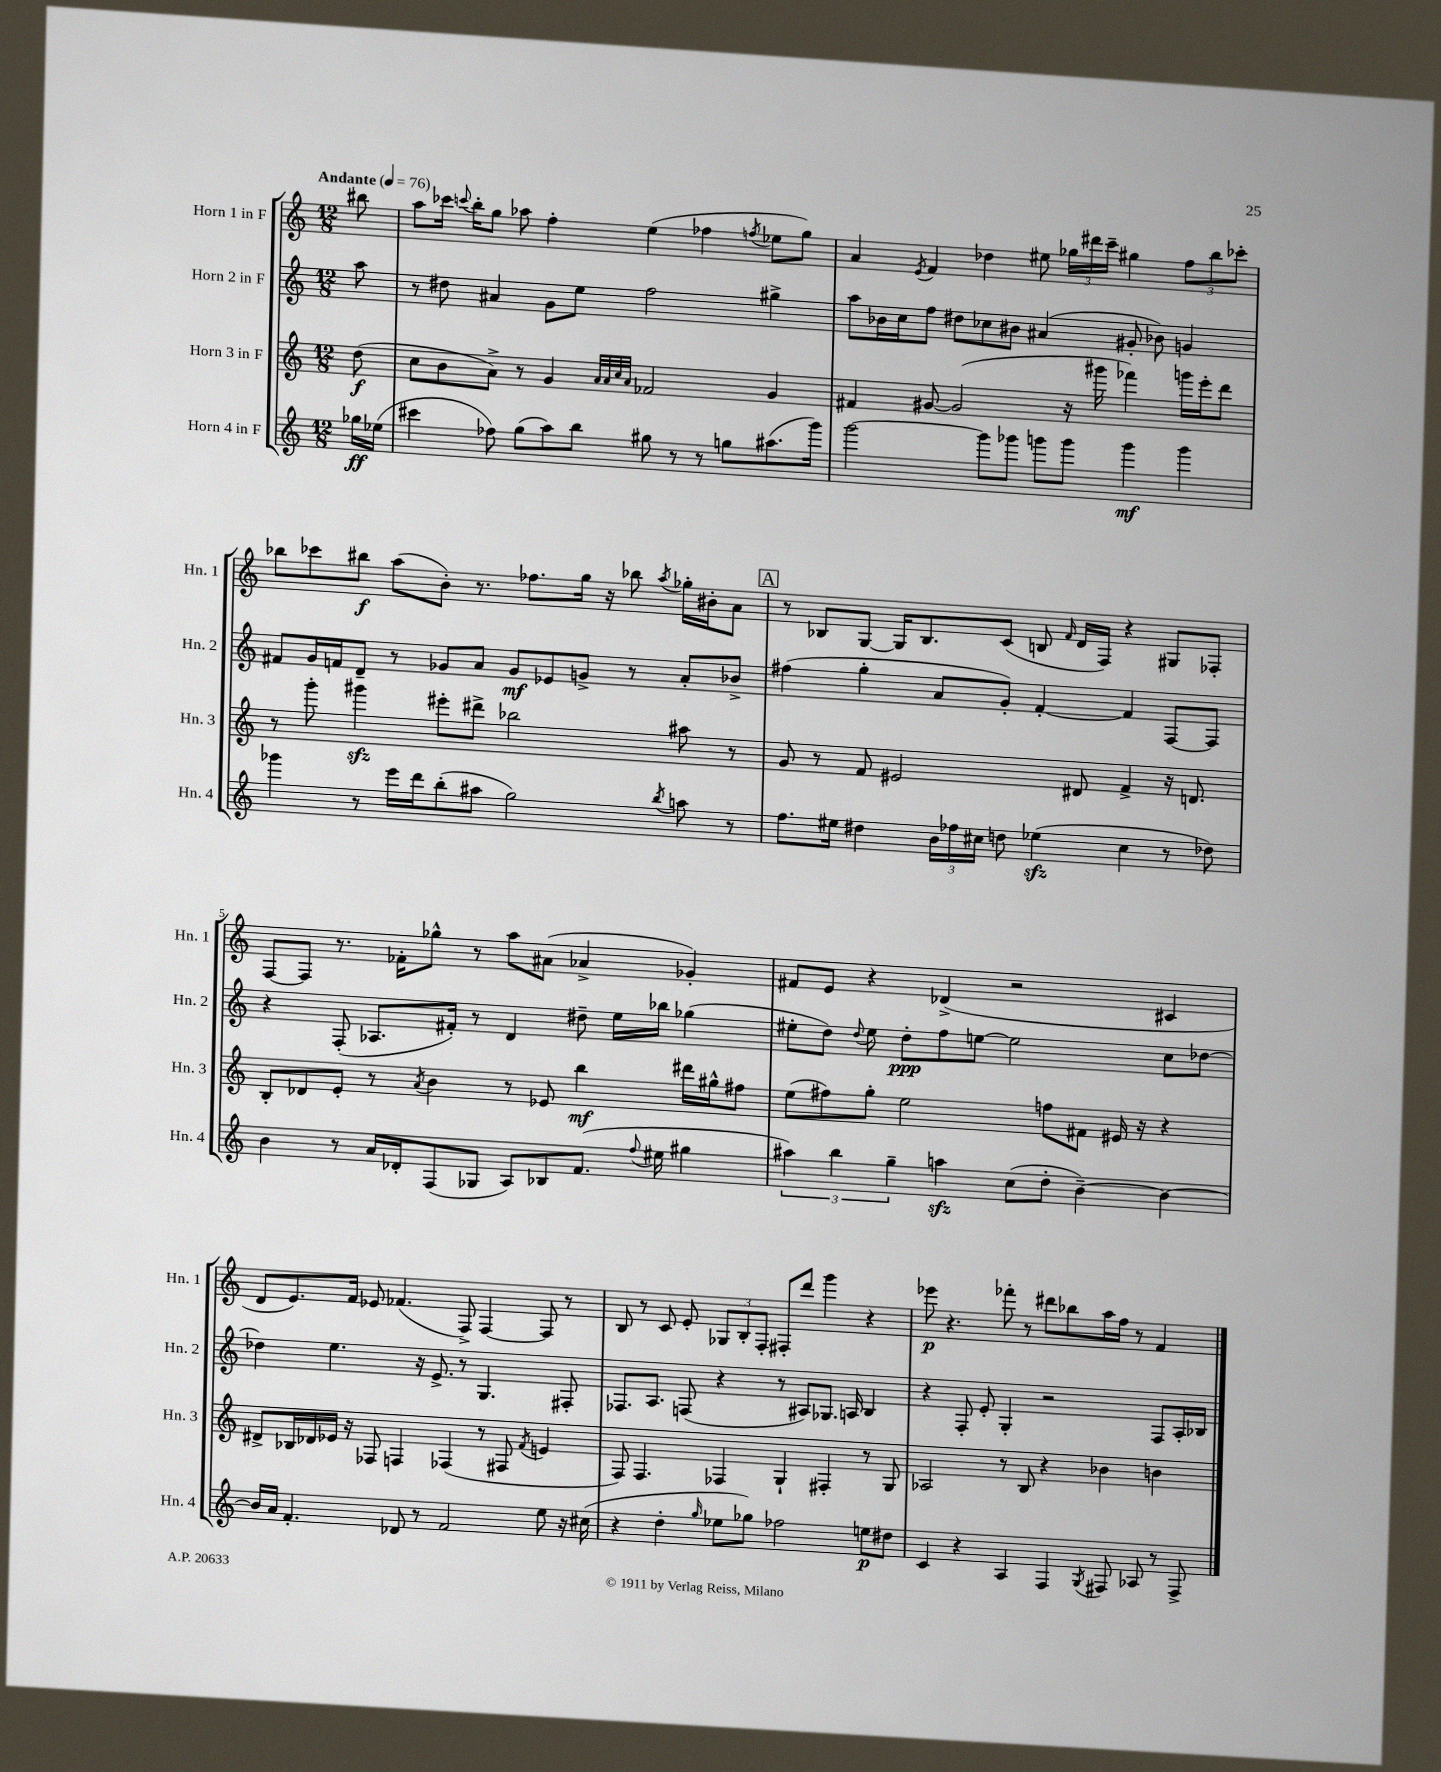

**kern	**dynam	**kern	**dynam	**kern	**dynam	**kern	**dynam
*part4	*part4	*part3	*part3	*part2	*part2	*part1	*part1
*staff4	*staff4	*staff3	*staff3	*staff2	*staff2	*staff1	*staff1
*I"Horn 4 in F	*	*I"Horn 3 in F	*	*I"Horn 2 in F	*	*I"Horn 1 in F	*
*I'Hn. 4	*	*I'Hn. 3	*	*I'Hn. 2	*	*I'Hn. 1	*
*clefG2	*	*clefG2	*	*clefG2	*	*clefG2	*
*k[]	*	*k[]	*	*k[]	*	*k[]	*
*M12/8	*	*M12/8	*	*M12/8	*	*M12/8	*
*MM76	*	*MM76	*	*MM76	*	*MM76	*
=	=	=	=	=	=	=	=
!	!	!	!	!	!	!LO:TX:a:B:t=Andante	!
16gg-X\LL	ff	(8dd\	f	8aa\	.	8bb#X\	.
(16ee-X\JJ	.	.	.	.	.	.	.
=1	=1	=1	=1	=1	=1	=1	=1
4ccc#X\	.	8cc\L	.	8r	.	8aa\L	.
.	.	8b\	.	8dd#X\	.	16ccc-X\Jk	.
.	.	.	.	.	.	8qqcccn/	.
.	.	.	.	.	.	16bb'\KL	.
8ff-X\)	.	8a^\J)	.	4a#X/	.	8gg\J	.
(8gg\L	.	8r	.	.	.	8aa-X\	.
8aa\)	.	4g/	.	8g\L	.	4ff'\	.
8bb\J	.	.	.	8ee\J	.	.	.
.	.	32qqa/LLL	.	.	.	.	.
.	.	32qqa/	.	.	.	.	.
.	.	32qqcc/	.	.	.	.	.
.	.	32qqa/JJJ	.	.	.	.	.
8gg#X\	.	2f-X/	.	2ff\	.	(4ee\	.
8r	.	.	.	.	.	.	.
8r	.	.	.	.	.	4ff-X\	.
8ggn\L	.	.	.	.	.	.	.
.	.	.	.	.	.	8qffn/	.
(8.aa#X\	.	4g/	.	4gg#X^\	.	8ee-X\L	.
.	.	.	.	.	.	8gg\J)	.
16ggg\Jk)	.	.	.	.	.	.	.
=2	=2	=2	=2	=2	=2	=2	=2
[2ggg\	.	4f#X/	.	8aa\L	.	4a/	.
.	.	.	.	16b-X\L	.	.	.
.	.	.	.	16cc\J	.	.	.
.	.	.	.	.	.	8qe/	.
.	.	[8g#X/	.	8ff\J	.	4f/	.
.	.	(2g#/]	.	8dd#X\L	.	.	.
8ggg\L]	.	.	.	8cc-X\	.	4dd-X\	.
8ggg-X\J	.	.	.	8b#X\J	.	.	.
8gggn\L	.	.	.	(4a#X/	.	8ee#X\	.
8ggg\J	.	16r	.	.	.	24gg-X\LL	.
.	.	.	.	.	.	24ddd#X\	.
.	.	16ggg#X\	.	.	.	.	.
.	.	.	.	.	.	24ccc~\JJ	.
4ggg\	mf	4fff-X\)	.	8g#X'/	.	4gg#X\	.
.	.	.	.	8b-X\)	.	.	.
4ggg\	.	16gggn\LL	.	4gn/	.	12ff\L	.
.	.	16eee'\J	.	.	.	.	.
.	.	.	.	.	.	12bb\	.
.	.	8ddd\J	.	.	.	.	.
.	.	.	.	.	.	12ccc-X'\J	.
!!LO:LB:g=z
=3	=3	=3	=3	=3	=3	=3	=3
4ggg-X\	.	8r	.	8f#X/L	.	8bb-X\L	.
.	.	8ggg'\	.	16g/L	.	8ccc-X\	.
.	.	.	.	16fn/J	.	.	.
8r	.	4ggg#Xzz\	.	8d~/J	.	8bb#X\J	f
16eee\LL	.	.	.	8r	.	(8aa\L	.
16ddd\J	.	.	.	.	.	.	.
(8bb'\	.	8eee#X'\L	.	8g-X/L	.	8b'\J)	.
8aa#X\J	.	8ddd#X^\J	.	8a/J	.	8.r	.
2gg\)	.	2bb-X\	.	8g-/L	mf	.	.
.	.	.	.	.	.	8.ff-X\L	.
.	.	.	.	8e-X/	.	.	.
.	.	.	.	8gn^/J	.	16gg\Jk	.
.	.	.	.	.	.	16r	.
.	.	.	.	8r	.	8bb-X\	.
8qbb/	.	.	.	.	.	8qaa/	.
8aan\	.	8aa#X\	.	8a'/L	.	16gg-X'\LL	.
.	.	.	.	.	.	16b#X'\J	.
8r	.	8r	.	8b-X^/J	.	8a\J	.
!!LO:REH:place=s1:t=A
=4	=4	=4	=4	=4	=4	=4	=4
8.ff\L	.	8g/	.	(4ff#X\	.	8r	.
.	.	8r	.	.	.	8B-X/L	.
16ee#X\Jk	.	.	.	.	.	.	.
4dd#X\	.	8f/	.	4gg'\	.	[8G/J	.
.	.	2e#X/	.	.	.	16G/KL]	.
.	.	.	.	.	.	8.B-/	.
24b\LL	.	.	.	8a/L	.	.	.
24ff-X\	.	.	.	.	.	.	.
24cc#X\JJ	.	.	.	.	.	.	.
8ddn\	.	.	.	8g'/J)	.	(8c/J	.
(4ee-Xzz\	.	.	.	[4f'/	.	8Bn/	.
.	.	.	.	.	.	16qqf/	.
.	.	8d#X/	.	.	.	16d/LL	.
.	.	.	.	.	.	16F/JJ)	.
4cc#\	.	4f^/	.	4f/]	.	4r	.
8r	.	16r	.	[8F/L	.	8G#X/L	.
.	.	8.dn/	.	.	.	.	.
8dd-X\)	.	.	.	8F/J]	.	8F-X'/J	.
!!LO:LB:g=z
=5	=5	=5	=5	=5	=5	=5	=5
4b\	.	8B'/L	.	4r	.	[8F/L	.
.	.	8d-X/	.	.	.	8F/J]	.
8r	.	8e'/J	.	(8F'/	.	8.r	.
16a/LL	.	8r	.	8.A-X/L	.	.	.
16d-X'/J	.	.	.	.	.	16f-X'\KL	.
.	.	8qa/	.	.	.	.	.
(8F/	.	4b\	.	.	.	8gg-X^^\J	.
.	.	.	.	16f#X'/Jk)	.	.	.
8G-X/J	.	.	.	8r	.	8r	.
8A/L)	.	8r	.	4d/	.	8aa\L	.
8B-X/	.	8e-X/	.	.	.	(8a#X\J	.
(8.f/J	.	4bb\	mf	8dd#X~\	.	4a-X^/	.
.	.	.	.	16ee\LL	.	.	.
8qqff/	.	.	.	.	.	.	.
16ee#X\	.	.	.	16bb-X\JJ	.	.	.
4gg#X\	.	16ddd#X\LL	.	(4gg-X\	.	4g-X'/)	.
.	.	16gg#X^^\J	.	.	.	.	.
.	.	8ff#X\J	.	.	.	.	.
=6	=6	=6	=6	=6	=6	=6	=6
6aa#X\)	.	(8ee\L	.	8ee#X'\L	.	8f#X/L	.
.	.	8ff#X\)	.	8dd\J)	.	8e/J	.
6bb\	.	.	.	.	.	.	.
.	.	.	.	8qqdd/	.	.	.
.	.	8gg'\J	.	8ee#\	.	4r	.
6gg~\	.	.	.	.	.	.	.
.	.	2ee\	.	8dd'\L	ppp	.	.
4aanzz\	.	.	.	8ff\	.	(4d-X^/	.
.	.	.	.	[8een\J	.	.	.
(8cc\L	.	.	.	2ee\]	.	2r	.
8dd'\J	.	8ffn\L	.	.	.	.	.
[4b~\)	.	8f#X\J	.	.	.	.	.
.	.	16e#X/	.	.	.	.	.
.	.	16r	.	.	.	.	.
4b\_	.	4r	.	8cc\L	.	4c#X/	.
.	.	.	.	[8dd-X\J	.	.	.
!!LO:LB:g=z
=7	=7	=7	=7	=7	=7	=7	=7
16b/LL]	.	8d#X^/L	.	4dd-X\]	.	8d/L	.
16a/JJ	.	.	.	.	.	.	.
4.f'/	.	16B-X/L	.	.	.	8.e/)	.
.	.	16d-X/	.	.	.	.	.
.	.	16e-X/JJ	.	4.ee\	.	.	.
.	.	16r	.	.	.	16f/Jk	.
.	.	8F-X/	.	.	.	8e-X/	.
8d-X/	.	4Fn/	.	.	.	(4.f-X/	.
8r	.	.	.	16r	.	.	.
.	.	.	.	8.e^/	.	.	.
2f/	.	(4F-X/	.	.	.	.	.
.	.	.	.	8r	.	8F^/)	.
.	.	8r	.	4.G/	.	[4F/	.
.	.	8F#X/	.	.	.	.	.
.	.	8qf/	.	.	.	.	.
8ee\	.	4en/	.	.	.	8F/]	.
16r	.	.	.	8F#X'/	.	8r	.
(16cc#X\	.	.	.	.	.	.	.
=8	=8	=8	=8	=8	=8	=8	=8
4r	.	8F/)	.	8.F-X/L	.	8B/	.
.	.	4.F/	.	.	.	8r	.
.	.	.	.	8.A/J	.	.	.
4dd'\	.	.	.	.	.	8c/	.
.	.	.	.	(8Fn/	.	8e'/	.
16qqgg/	.	.	.	.	.	.	.
8ee-X\L	.	4F-X/	.	4r	.	12G-X/L	.
.	.	.	.	.	.	12B'/	.
8gg-X\J)	.	.	.	.	.	.	.
.	.	.	.	.	.	12F'/J	.
2ff-X\	.	4G`/	.	8r	.	8F#X'/L	.
.	.	.	.	8A#X/L)	.	8ddd/J	.
.	.	4F#X'/	.	8.G-X/J	.	4ggg\	.
.	.	.	.	16An/	.	.	.
8een\L	p	8r	.	4B/	.	4r	.
8dd#X\J	.	8G/	.	.	.	.	.
=9	=9	=9	=9	=9	=9	=9	=9
4c/	.	2A-X/	.	4r	.	8eee-X\	p
.	.	.	.	.	.	4.r	.
4r	.	.	.	8F'/	.	.	.
.	.	.	.	8e'/	.	.	.
4A/	.	8r	.	4G'/	.	8fff-X'\	.
.	.	8B/	.	.	.	8r	.
4F/	.	4r	.	2r	.	8ddd#X\L	.
.	.	.	.	.	.	8bb-X\	.
8qG/	.	.	.	.	.	.	.
8F#X/	.	4b-X\	.	.	.	16aa\L	.
.	.	.	.	.	.	16ff\JJ	.
8A-X/	.	.	.	.	.	8r	.
8r	.	4bn\	.	8F/L	.	4f/	.
8F#^/	.	.	.	16A'/L	.	.	.
.	.	.	.	16B-X/JJ	.	.	.
==	==	==	==	==	==	==	==
*-	*-	*-	*-	*-	*-	*-	*-
